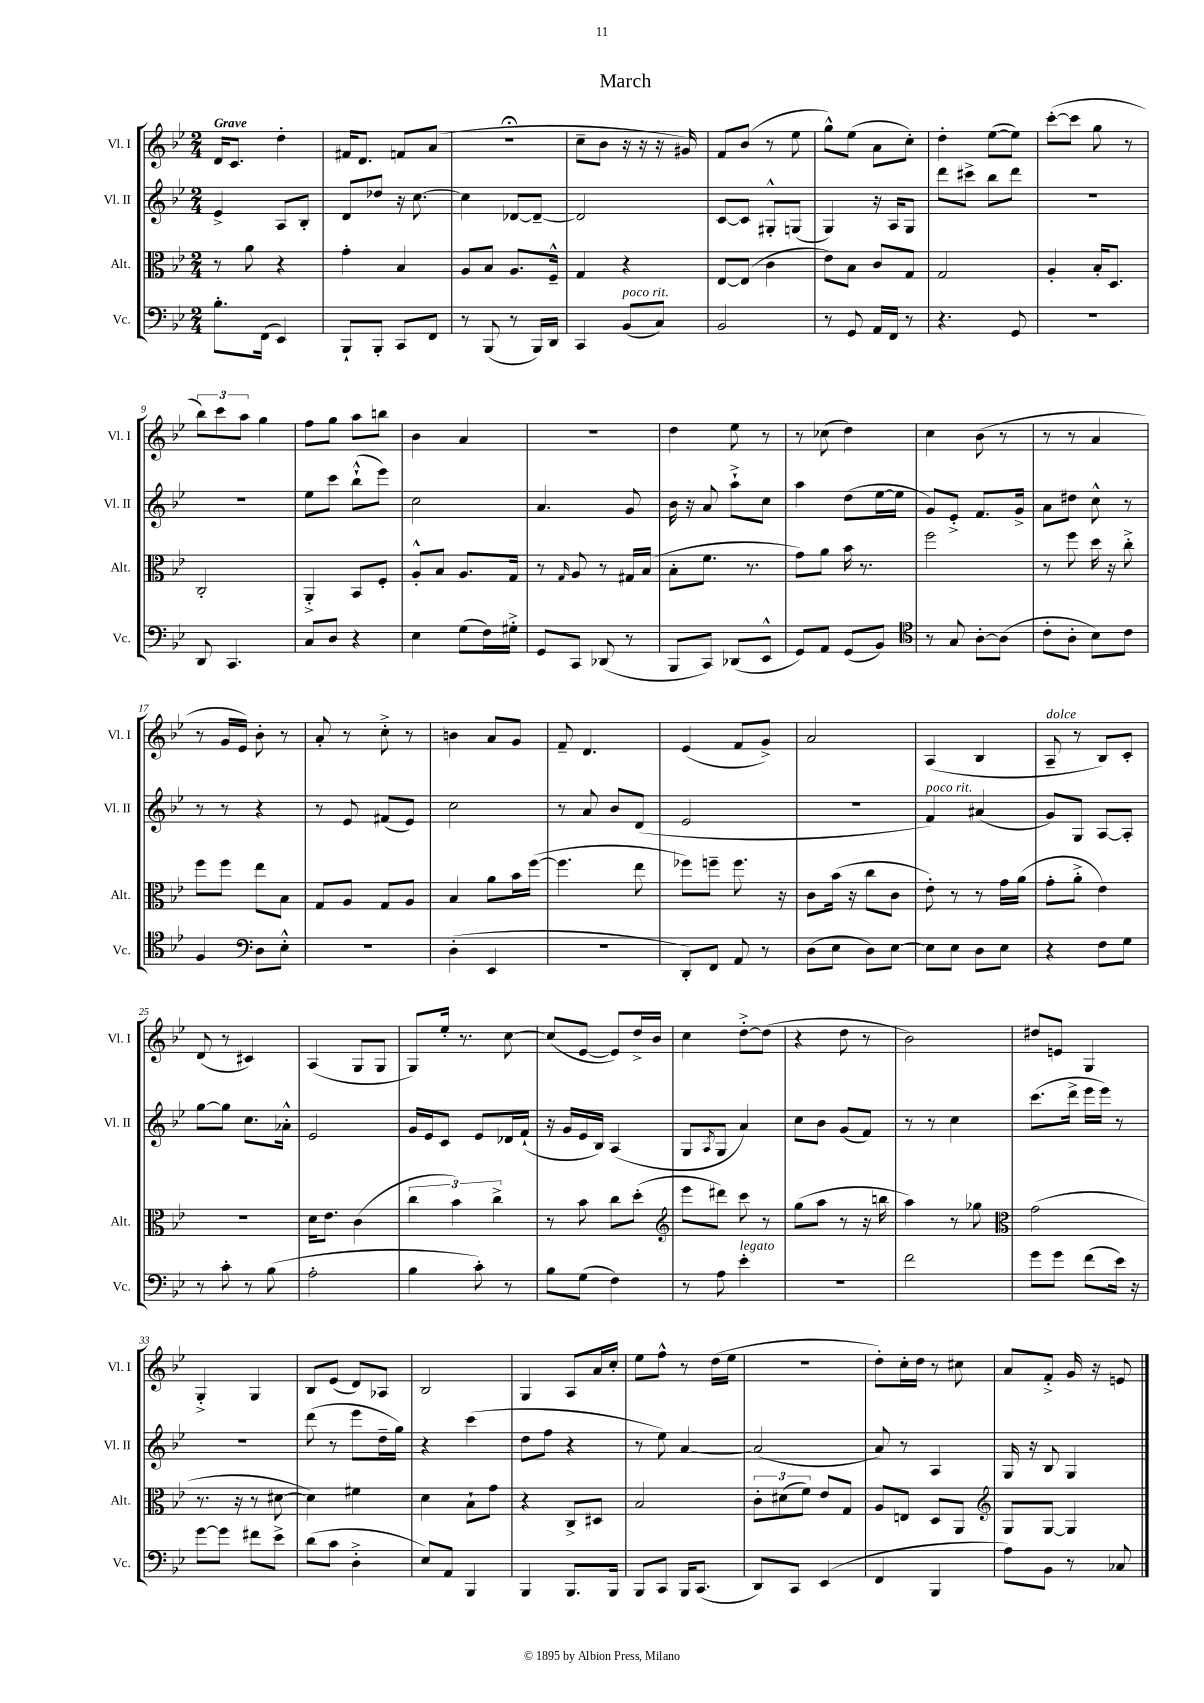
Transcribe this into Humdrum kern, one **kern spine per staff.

**kern	**kern	**kern	**kern
*staff4	*staff3	*staff2	*staff1
*clefF4	*clefC3	*clefG2	*clefG2
*k[b-e-]	*k[b-e-]	*k[b-e-]	*k[b-e-]
*M2/4	*M2/4	*M2/4	*M2/4
8.B-'	8r	4e-^	16d
.	.	.	8.c
.	8a	.	.
(16FF	.	.	.
4EE-)	4r	8A	4dd'
.	.	8B-'	.
=	=	=	=
8BBB-`	4g'	8d	16f#
.	.	.	8.d
8BBB-'	.	8dd-	.
8CC	4B-	16r	8f
.	.	[8.cc	.
8FF	.	.	(8a
=	=	=	=
8r	8A	4cc]	2r;
(8BBB-	8B-	.	.
8r	8.A	[8d-	.
16BBB-)	.	8d-~_	.
16DD	16F~^^	.	.
=	=	=	=
4CC	4G	2d-]	8cc~
.	.	.	8b-
(8BB-	4r	.	16r
.	.	.	16r
8C)	.	.	16r
.	.	.	16g#)
=	=	=	=
2BB-	[8E-	[8c	8f
.	(8E-]	8c]	(8b-
.	4c	8G#'^^	8r
.	.	(8G	8ee-
=	=	=	=
8r	8e-)	4G)	8gg^^)
8GG	8B-	.	(8ee-
16AA	8c	16r	8a
16FF	.	16A	.
8r	8G	8G	8cc')
=	=	=	=
4.r	2G	8ddd	4dd'
.	.	8ccc#^	.
.	.	8bb-	([8ee-
8GG	.	8ddd	8ee-])
=	=	=	=
2r	4A'	2r	([8ccc'
.	.	.	8ccc]
.	16B-'	.	8gg
.	8.D	.	.
.	.	.	8r
=	=	=	=
8DD	2C'	2r	12bb-)
.	.	.	12ccc
4.CC	.	.	.
.	.	.	12aa
.	.	.	4gg
=	=	=	=
8C	4AA'^	8ee-	8ff
8D	.	8ccc	8gg
4r	8BB-	(8bb-`^^	8aa
.	8F'	8eee-)	8bb
=	=	=	=
4E-	8A'^^	2cc	4b-
.	8B-	.	.
(8G	8.A	.	4a
16F)	.	.	.
16G#'^	16G	.	.
=	=	=	=
8GG	8r	4.a	2r
.	16qqG	.	.
8CC	8A	.	.
(8DD-	8r	.	.
8r	16G#	8g	.
.	(16B-	.	.
=	=	=	=
8BBB-	8B-'	16b-	4dd
.	.	16r	.
8CC)	8.f	8a	.
(8DD-	.	8aa`^	8ee-
.	8.r	.	.
8EE-^^	.	8cc	8r
=	=	=	=
8GG)	8g)	4aa	8r
8AA	8a	.	(8cc-
(8GG	16b-	(8dd	4dd)
.	8.r	.	.
8BB-)	.	[16ee-	.
.	.	16ee-]	.
=	=	=	=
*clefC4	*	*	*
8r	2ff	8g)	4cc
8G	.	8e-'^	.
[8A'	.	8.f	(8b-
(8A]	.	.	8r
.	.	16g^	.
=	=	=	=
8c'	8r	8a	8r
8A'	8ff	8dd#	8r
8B-)	16dd	8cc^^	4a
.	16r	.	.
8c	8cc'^	8r	.
=	=	=	=
4F	8ff	8r	8r
.	8ff	8r	16g
.	.	.	16e-)
*clefF4	*	*	*
8D	8ee-	4r	8b-'
8E-'^^	8B-	.	8r
=	=	=	=
2r	8G	8r	8a'
.	8A	8e-	8r
.	8G	(8f#	8cc'^
.	8A	8e-)	8r
=	=	=	=
(4D'	4B-	2cc	4b
4EE-	8a	.	8a
.	16b-	.	8g
.	([16ff	.	.
=	=	=	=
2r	4.ff]	8r	8f~
.	.	8a	4.d
.	.	8b-	.
.	8ee-	(8d	.
=	=	=	=
8DD')	8ff-)	2e-	(4e-
8FF	8ff~	.	.
8AA	8.ff	.	8f
8r	.	.	8g^)
.	16r	.	.
=	=	=	=
(8D	8c	2r	2a
8E-	(16b-	.	.
.	16r	.	.
8D)	8cc	.	.
[8E-	8c	.	.
=	=	=	=
8E-]	8e-')	4f)	(4A
8E-	8r	.	.
8D	8r	(4a#	4B-
8E-	16g	.	.
.	(16a	.	.
=	=	=	=
4r	8g'	8g)	8A~
.	8a'^	8G	8r
8F	4e-)	[8A	8B-)
8G	.	8A']	8c'
=	=	=	=
8r	2r	[8gg	(8d
8c'	.	8gg]	8r
8r	.	8.cc	4c#)
(8B-	.	.	.
.	.	16a-'^^	.
=	=	=	=
2A'	16d	2e-	(4A
.	8.e-	.	.
.	(4c	.	8G
.	.	.	8G
=	=	=	=
4B-	6cc	16g	8G)
.	.	16e-	.
.	.	8c	16ee-'
.	6b-)	.	.
.	.	.	8.r
8c')	.	8e-	.
.	6cc^	.	.
8r	.	16d-	[8cc
.	.	(16f`	.
=	=	=	=
8B-	8r	16r	(8cc]
.	.	16g	.
(8G	8b-	16e-	[8e-
.	.	16B-)	.
4F)	8cc	(4A	8e-])
.	(8dd'	.	16dd^
.	.	.	16b-
=	=	=	=
*	*clefG2	*	*
8r	8eee-	8G	4cc
.	.	8qA	.
8A	8ddd#)	8G	.
4e-'	8ccc	4a)	[8dd'^
.	8r	.	(8dd]
=	=	=	=
2r	(8gg	8cc	4r
.	8aa	8b-	.
.	8r	(8g	8dd
.	16r	8f)	8r
.	16bb	.	.
=	=	=	=
2f	4aa)	8r	2b-)
.	.	8r	.
.	8r	4cc	.
.	8gg-	.	.
=	=	=	=
*	*clefC3	*	*
8g	(2g	(8.ccc	8dd#
8g	.	.	8e
.	.	16ddd^	.
(8f	.	16eee-	4G
.	.	16eee-)	.
16e-)	.	8r	.
16r	.	.	.
=	=	=	=
[8g	8.r	2r	4G'^
8g]	.	.	.
.	16r	.	.
8f#	8r	.	4G
8e-^	[8d#	.	.
=	=	=	=
(8d	4d#])	(8ddd	8B-
8c	.	8r	(8e-
4D'^	4f#	8eee-	8d)
.	.	16dd~	8A-
.	.	16gg)	.
=	=	=	=
8E-)	4d	4r	2B-
8AA	.	.	.
4BBB-	8B-`	(4ccc	.
.	8g	.	.
=	=	=	=
4BBB-	4r	8dd	4G
.	.	8ff	.
8.BBB-	8C^	4r	8A
.	8D#	.	16a
16BBB-	.	.	16cc'
=	=	=	=
8BBB-	2B-	8r	8ee-
8CC	.	8ee-)	8ff^^
16BBB-	.	[4a	8r
(8.CC	.	.	.
.	.	.	(16dd
.	.	.	16ee-
=	=	=	=
8DD)	12c'	(2a]	2r
.	(12d#	.	.
8CC	.	.	.
.	12f)	.	.
(4EE-	8e-	.	.
.	8G	.	.
=	=	=	=
4FF	8A	8a)	8dd')
.	8E	8r	16cc'
.	.	.	16dd
4BBB-	8D	4A	8r
.	8AA	.	8cc#
=	=	=	=
*	*clefG2	*	*
8A)	8G	16G	8a
.	.	16r	.
8BB-	[8G	8B-	8f'^
8r	4G]	4G	16g
.	.	.	16r
8C-	.	.	8e
==	==	==	==
*-	*-	*-	*-
